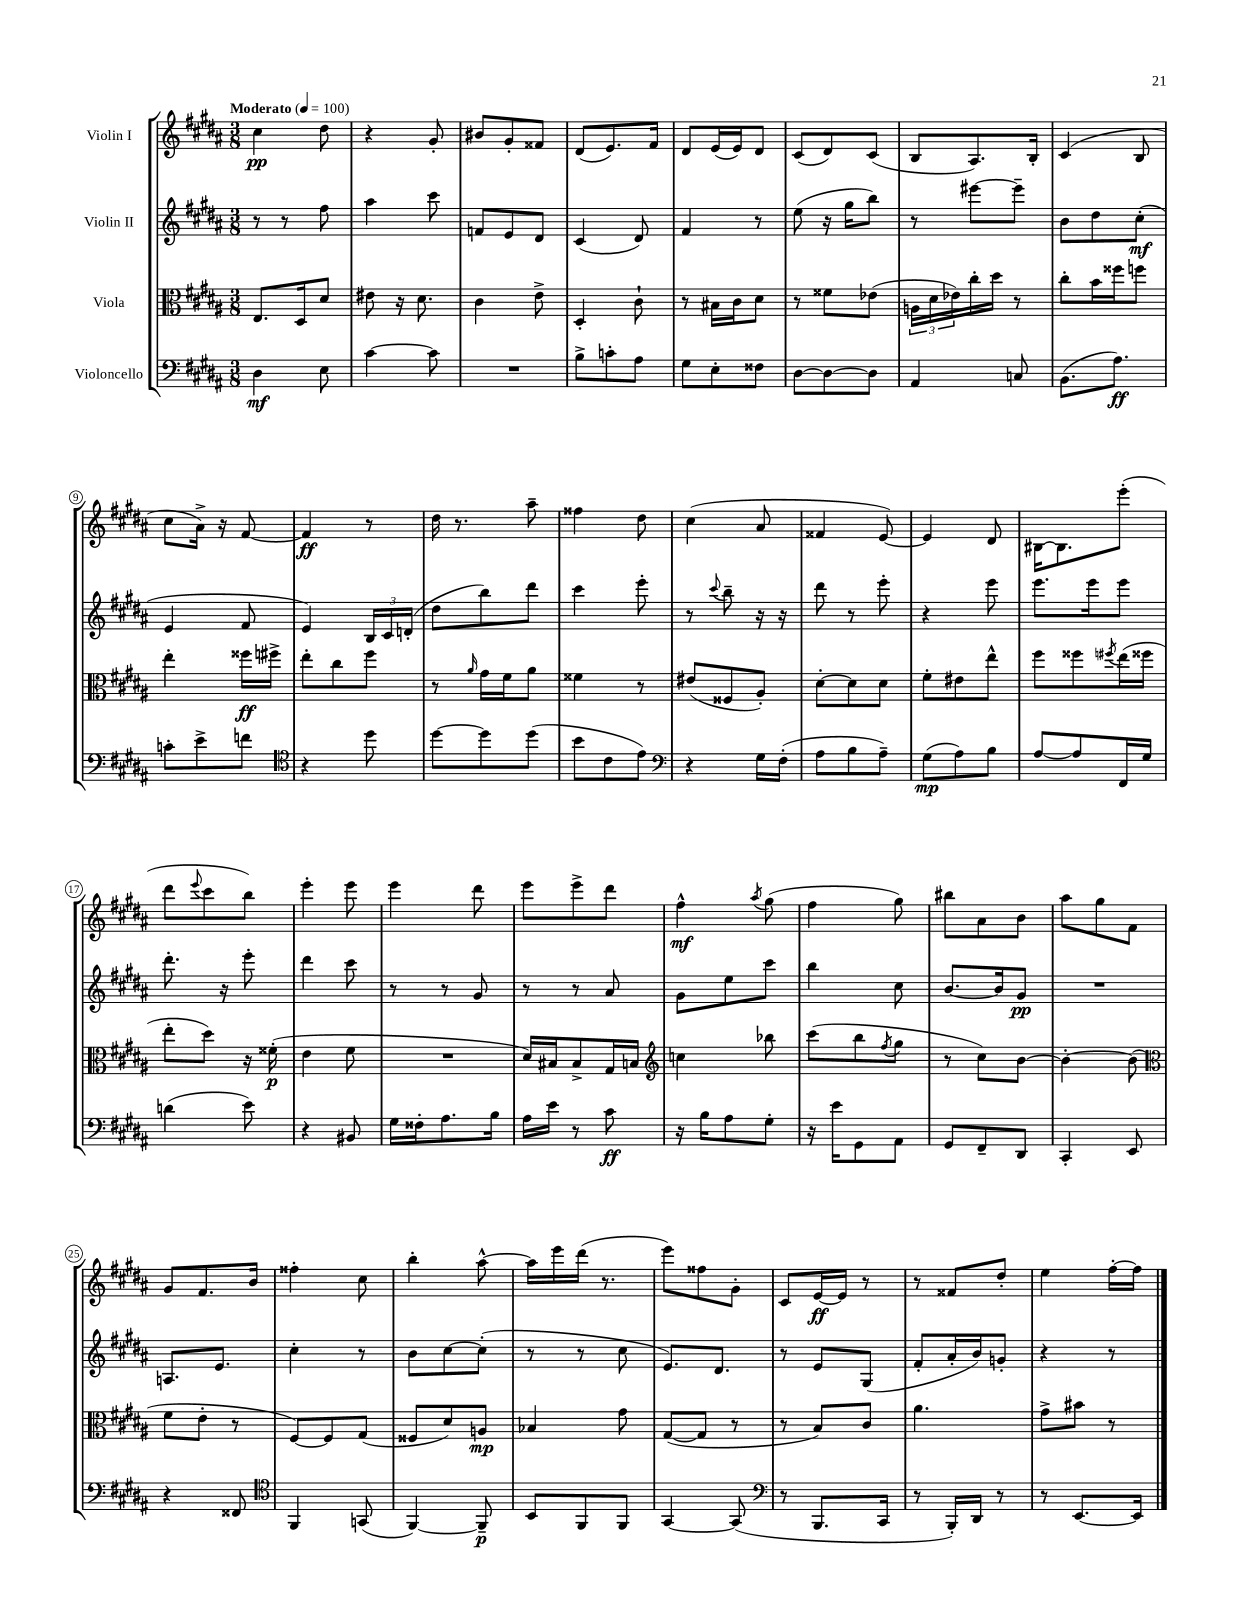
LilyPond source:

<<
\new StaffGroup <<
\new Staff = "s0" \with { instrumentName = "Violin I" } {
    \clef treble \key b \major \numericTimeSignature \time 3/8 \tempo "Moderato" 4 = 100
    cis''4\pp dis''8 |
    r4 gis'8-. |
    bis'8 gis'8-. fisis'8 |
    dis'8( e'8.) fis'16 |
    dis'8 e'16( e'16) dis'8 |
    cis'8( dis'8) cis'8( |
    b8 ais8.) b16-. |
    cis'4( b8 |
    cis''8 ais'16->) r16 fis'8~ |
    fis'4\ff r8 |
    dis''16 r8. ais''8-- |
    fisis''4 dis''8 |
    cis''4( ais'8 |
    fisis'4 e'8~) |
    e'4 dis'8 |
    bis16~ bis8. e'''8-.( |
    dis'''8 \appoggiatura { e'''8 } cis'''8 b''8) |
    e'''4-. e'''8 |
    e'''4 dis'''8 |
    e'''8 e'''8-> dis'''8 |
    fis''4-^\mf \acciaccatura { ais''8 } gis''8( |
    fis''4 gis''8) |
    bis''8 ais'8 b'8 |
    ais''8 gis''8 fis'8 |
    gis'8 fis'8. b'16 |
    fisis''4-. cis''8 |
    b''4-. ais''8~-^ |
    ais''16 e'''16 dis'''16( r8. |
    e'''8) fisis''8 gis'8-. |
    cis'8 e'16~\ff e'16 r8 |
    r8 fisis'8 dis''8-. |
    e''4 fis''16~-. fis''16 \bar "|." |
}
\new Staff = "s1" \with { instrumentName = "Violin II" } {
    \clef treble \key b \major \numericTimeSignature \time 3/8
    r8 r8 fis''8 |
    ais''4 cis'''8 |
    f'8 e'8 dis'8 |
    cis'4( dis'8) |
    fis'4 r8 |
    e''8( r16 gis''16 b''8) |
    r8 eis'''8~ eis'''8-- |
    b'8 dis''8 cis''8-.\mf( |
    e'4 fis'8 |
    e'4) \tuplet 3/2 { b16 cis'16 d'16-.( } |
    dis''8 b''8) dis'''8 |
    cis'''4 e'''8-. |
    r8 \appoggiatura { cis'''8 } b''8-- r16 r16 |
    dis'''8 r8 e'''8-. |
    r4 e'''8 |
    e'''8. e'''16 e'''8 |
    dis'''8.-. r16 e'''8-. |
    dis'''4 cis'''8 |
    r8 r8 gis'8 |
    r8 r8 ais'8 |
    gis'8 e''8 cis'''8 |
    b''4 cis''8 |
    b'8.~ b'16 gis'8\pp |
    R4. |
    a8. e'8. |
    cis''4-. r8 |
    b'8 cis''8~ cis''8-.( |
    r8 r8 cis''8 |
    e'8.) dis'8. |
    r8 e'8 gis8( |
    fis'8-. ais'16-. b'16) g'8-. |
    r4 r8 \bar "|." |
}
\new Staff = "s2" \with { instrumentName = "Viola" } {
    \clef alto \key b \major \numericTimeSignature \time 3/8
    e8. dis16 dis'8 |
    eis'8 r16 dis'8. |
    cis'4 e'8-> |
    dis4-. cis'8-! |
    r8 bis16 cis'16 dis'8 |
    r8 fisis'8 ees'8( |
    \tuplet 3/2 { a16 dis'16 ees'16) } cis''16-. dis''16 r8 |
    cis''8-. b'16 fisis''16 f''8 |
    e''4-. fisis''16\ff fis''16-> |
    e''8-. cis''8 fis''8 |
    r8 \grace { ais'16 } gis'16 fis'16 ais'8 |
    fisis'4 r8 |
    eis'8( fisis8 ais8-.) |
    dis'8~-. dis'8 dis'8 |
    fis'8-. eis'8 e''8-^ |
    fis''8 fisis''8 \acciaccatura { fis''8 } e''16( fisis''16 |
    e''8-. dis''8) r16 fisis'16-.\p( |
    e'4 fis'8 |
    R4. |
    dis'16) bis16 bis8-> gis16 b16 |
    \clef treble c''4 bes''8 |
    cis'''8( b''8 \acciaccatura { fis''8 } gis''8 |
    r8 cis''8) b'8~ |
    b'4~-. b'8( |
    \clef alto fis'8 e'8-. r8 |
    fis8~) fis8 gis8( |
    fisis8 dis'8) a8\mp |
    bes4 gis'8 |
    gis8~( gis8 r8 |
    r8 b8) cis'8 |
    ais'4. |
    gis'8-> bis'8 r8 \bar "|." |
}
\new Staff = "s3" \with { instrumentName = "Violoncello" } {
    \clef bass \key b \major \numericTimeSignature \time 3/8
    dis4\mf e8 |
    cis'4~ cis'8 |
    R4. |
    b8-> c'8-. ais8 |
    gis8 e8-. fisis8 |
    dis8~ dis8~ dis8 |
    ais,4 c8 |
    b,8.( ais8.\ff) |
    c'8-. e'8-> f'8 |
    \clef tenor r4 dis''8 |
    dis''8~ dis''8 dis''8( |
    b'8 cis'8 e'8) |
    \clef bass r4 gis16 fis16-.( |
    ais8 b8 ais8--) |
    gis8\mp( ais8) b8 |
    ais8~ ais8 fis,16 gis16 |
    d'4( e'8) |
    r4 bis,8 |
    gis16 fisis16-. ais8. b16 |
    ais16 e'16 r8 cis'8\ff |
    r16 b16 ais8 gis8-. |
    r16 e'16 gis,8 ais,8 |
    gis,8 fis,8-- dis,8 |
    cis,4-. e,8 |
    r4 fisis,8 |
    \clef tenor fis,4 g,8( |
    fis,4~) fis,8--\p |
    b,8 fis,8 fis,8 |
    gis,4~ gis,8( |
    \clef bass r8 b,,8. cis,16 |
    r8 b,,16-.) dis,16 r8 |
    r8 e,8.~ e,16 \bar "|." |
}
>>
>>
\layout { \context { \Score \override BarNumber.stencil = #(make-stencil-circler 0.1 0.3 ly:text-interface::print) } }
